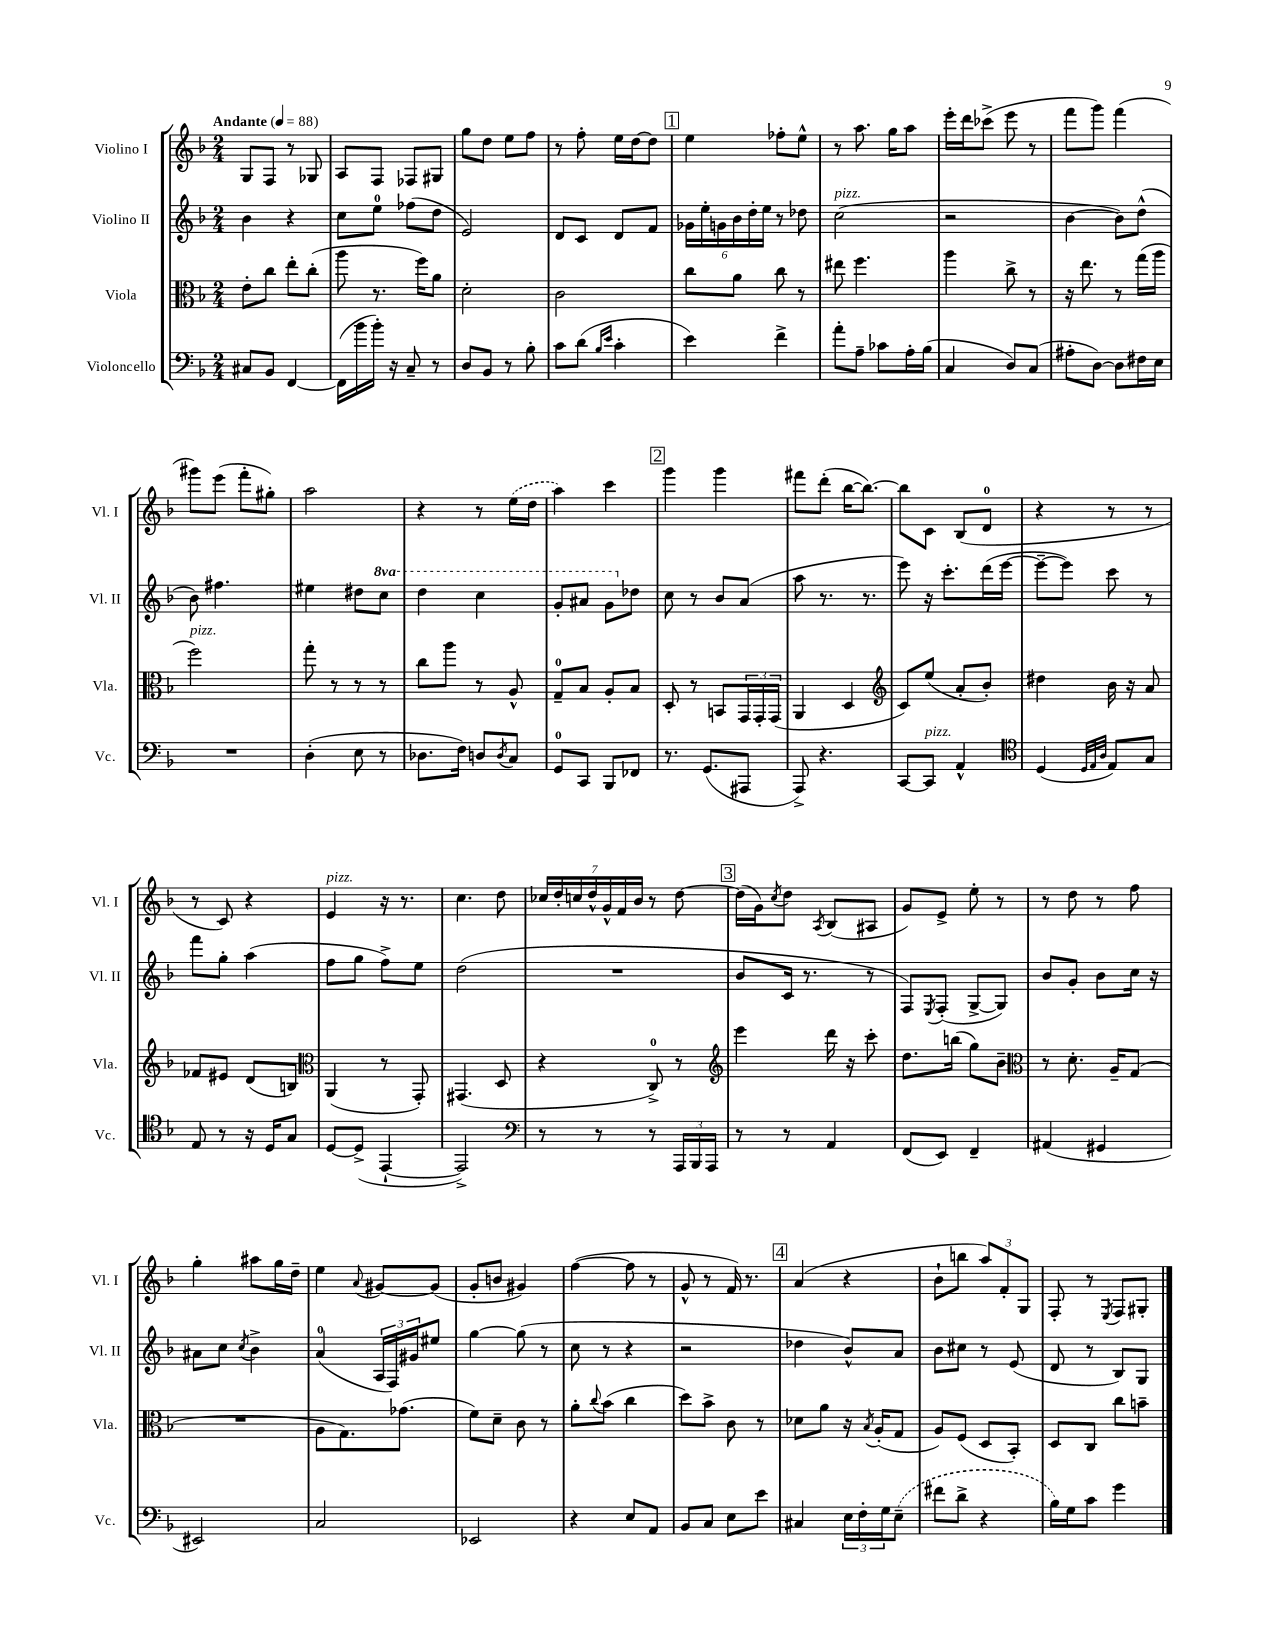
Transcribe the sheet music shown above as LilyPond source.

<<
\new StaffGroup <<
\new Staff = "s0" \with { instrumentName = "Violino I" shortInstrumentName = "Vl. I" } {
    \clef treble \key f \major \numericTimeSignature \time 2/4 \tempo "Andante" 4 = 88
    g8 f8 r8 ges8 |
    a8 f8 fes8 gis8 |
    g''8 d''8 e''8 f''8 |
    r8 f''8-. e''16 d''16~ d''8 |
    \mark \markup { \box "1" } e''4 fes''8-. e''8-^ |
    r8 a''8. g''16 a''8 |
    e'''16-. d'''16 ces'''8->( e'''8 r8 |
    f'''8 g'''8) f'''4( |
    gis'''8) e'''8( f'''8-. gis''8-.) |
    a''2 |
    r4 r8 \once \slurDashed e''16( d''16 |
    a''4) c'''4 |
    \mark \markup { \box "2" } g'''4 g'''4 |
    fis'''8 d'''8-.( bes''16~ bes''8.~) |
    bes''8 c'8 bes8( d'8-0 |
    r4 r8 r8 |
    r8 c'8) r4 |
    e'4^\markup { \italic "pizz." } r16 r8. |
    c''4. d''8 |
    \tuplet 7/4 { ces''16 d''16-. c''16 d''16-^ g'16-^ f'16 bes'16 } r8 d''8~ |
    \mark \markup { \box "3" } d''16( g'16) \acciaccatura { c''8 } d''8 \acciaccatura { a8 } bes8( ais8 |
    g'8) e'8-> e''8-. r8 |
    r8 d''8 r8 f''8 |
    g''4-. ais''8 g''16 d''16-- |
    e''4 \appoggiatura { a'8 } gis'8~ gis'8( |
    g'8-. b'8 gis'4) |
    f''4~( f''8 r8 |
    g'8-^ r8 f'16) r8. |
    \mark \markup { \box "4" } a'4( r4 |
    bes'8-! b''8 \tuplet 3/2 { a''8) f'8-. g8 } |
    f8-. r8 \acciaccatura { e8 } f8 gis8-. \bar "|." |
}
\new Staff = "s1" \with { instrumentName = "Violino II" shortInstrumentName = "Vl. II" } {
    \clef treble \key f \major \numericTimeSignature \time 2/4 \set Staff.ottavationMarkups = #ottavation-simple-ordinals
    bes'4 r4 |
    c''8 e''8-0 fes''8( d''8 |
    e'2) |
    d'8 c'8 d'8 f'8 |
    \mark \markup { \box "1" } \tuplet 6/4 { ges'16 e''16-. g'16 bes'16 d''16-. e''16 } r8 des''8 |
    c''2^\markup { \italic "pizz." }( |
    r2 |
    bes'4~ bes'8) d''8-^( |
    bes'8) fis''4. |
    eis''4 dis''8 \ottava #1 c'''8 |
    d'''4 c'''4 |
    g''8-. ais''8 g''8 \ottava #0 des''8 |
    \mark \markup { \box "2" } c''8 r8 bes'8 a'8( |
    a''8 r8. r8. |
    e'''8) r16 c'''8.-. d'''16( e'''16~ |
    e'''8~-- e'''8) c'''8 r8 |
    f'''8 g''8-. a''4( |
    f''8 g''8 f''8->) e''8 |
    d''2( |
    R2 |
    \mark \markup { \box "3" } bes'8 c'16 r8. r8 |
    f8) \acciaccatura { e8 } f8-.( g8~-> g8) |
    bes'8 g'8-. bes'8 c''16 r16 |
    ais'8 c''8 \acciaccatura { c''8 } bes'4-> |
    a'4-0( \tuplet 3/2 { a16 f16) gis'16 } eis''8 |
    g''4~ g''8( r8 |
    c''8 r8 r4 |
    r2 |
    \mark \markup { \box "4" } des''4 bes'8-^) a'8 |
    bes'8 cis''8 r8 e'8( |
    d'8 r8 bes8) g8 \bar "|." |
}
\new Staff = "s2" \with { instrumentName = "Viola" shortInstrumentName = "Vla." } {
    \clef alto \key f \major \numericTimeSignature \time 2/4
    e'8-. c''8 e''8-. c''8-.( |
    a''8 r8. f''16) a'8 |
    d'2-. |
    c'2 |
    \mark \markup { \box "1" } c''8 a'8 c''8 r8 |
    eis''8 f''4. |
    a''4 c''8-> r8 |
    r16 e''8. r8 g''16( a''16 |
    f''2^\markup { \italic "pizz." }) |
    g''8-. r8 r8 r8 |
    c''8 a''8 r8 a8-^ |
    g8-0-- bes8 a8-. bes8 |
    \mark \markup { \box "2" } d8-. r8 b,8 \tuplet 3/2 { g,16 g,16-. g,16( } |
    a,4 d4 |
    \clef treble c'8) e''8( a'8-. bes'8-.) |
    dis''4 bes'16 r16 a'8 |
    fes'8 eis'8 d'8( b8) |
    \clef alto a,4( r8 g,8-.) |
    gis,4.( d8 |
    r4 c8-0->) r8 |
    \mark \markup { \box "3" } \clef treble e'''4 d'''16 r16 c'''8-. |
    d''8. b''16( g''8) bes'8-- |
    \clef alto r8 d'8.-. a16-- g8( |
    R2 |
    a8 g8.) ges'8.( |
    f'8) d'8-- c'8 r8 |
    a'8-. \appoggiatura { c''8 } bes'8( c''4 |
    d''8) bes'8-> c'8 r8 |
    \mark \markup { \box "4" } des'8 a'8 r16 \acciaccatura { bes8 } a16-.( g8 |
    a8) f8( d8 bes,8-.) |
    d8 c8 c''8 b'8-- \bar "|." |
}
\new Staff = "s3" \with { instrumentName = "Violoncello" shortInstrumentName = "Vc." } {
    \clef bass \key f \major \numericTimeSignature \time 2/4
    cis8 bes,8 f,4~ |
    f,16( bes'16 bes'16-.) r16 c8-- r8 |
    d8 bes,8 r8 bes8-. |
    c'8 d'8( \grace { bes16 e'16 } c'4-. |
    \mark \markup { \box "1" } e'4) f'4-> |
    a'8-. a8-- ces'8 a16-. bes16( |
    c4 d8) c8( |
    ais8-. d8~) d8 fis16 e16 |
    R2 |
    d4-.( e8 r8 |
    des8. f16) d8 \acciaccatura { d8 } c8 |
    g,8-0 c,8 bes,,8 fes,8 |
    \mark \markup { \box "2" } r8. g,8.( ais,,8 |
    a,,8->) r4. |
    c,8~ c,8^\markup { \italic "pizz." } a,4-^ |
    \clef tenor d4( \grace { d32 e32 a32 } e8) g8 |
    e8 r8 r16 d16 g8 |
    d8~ d8->( e,4~-! |
    e,2->) |
    \clef bass r8 r8 r8 \tuplet 3/2 { a,,16 bes,,16 a,,16 } |
    \mark \markup { \box "3" } r8 r8 a,4 |
    f,8( e,8) f,4-- |
    ais,4( gis,4 |
    eis,2) |
    c2 |
    ees,2 |
    r4 e8 a,8 |
    bes,8 c8 e8 e'8 |
    \mark \markup { \box "4" } cis4 \tuplet 3/2 { e16 f16-. g16 } \once \slurDashed e8--( |
    fis'8 d'8-> r4 |
    bes16) g16 c'8 g'4 \bar "|." |
}
>>
>>
\layout { \context { \Score \remove "Bar_number_engraver" } }
